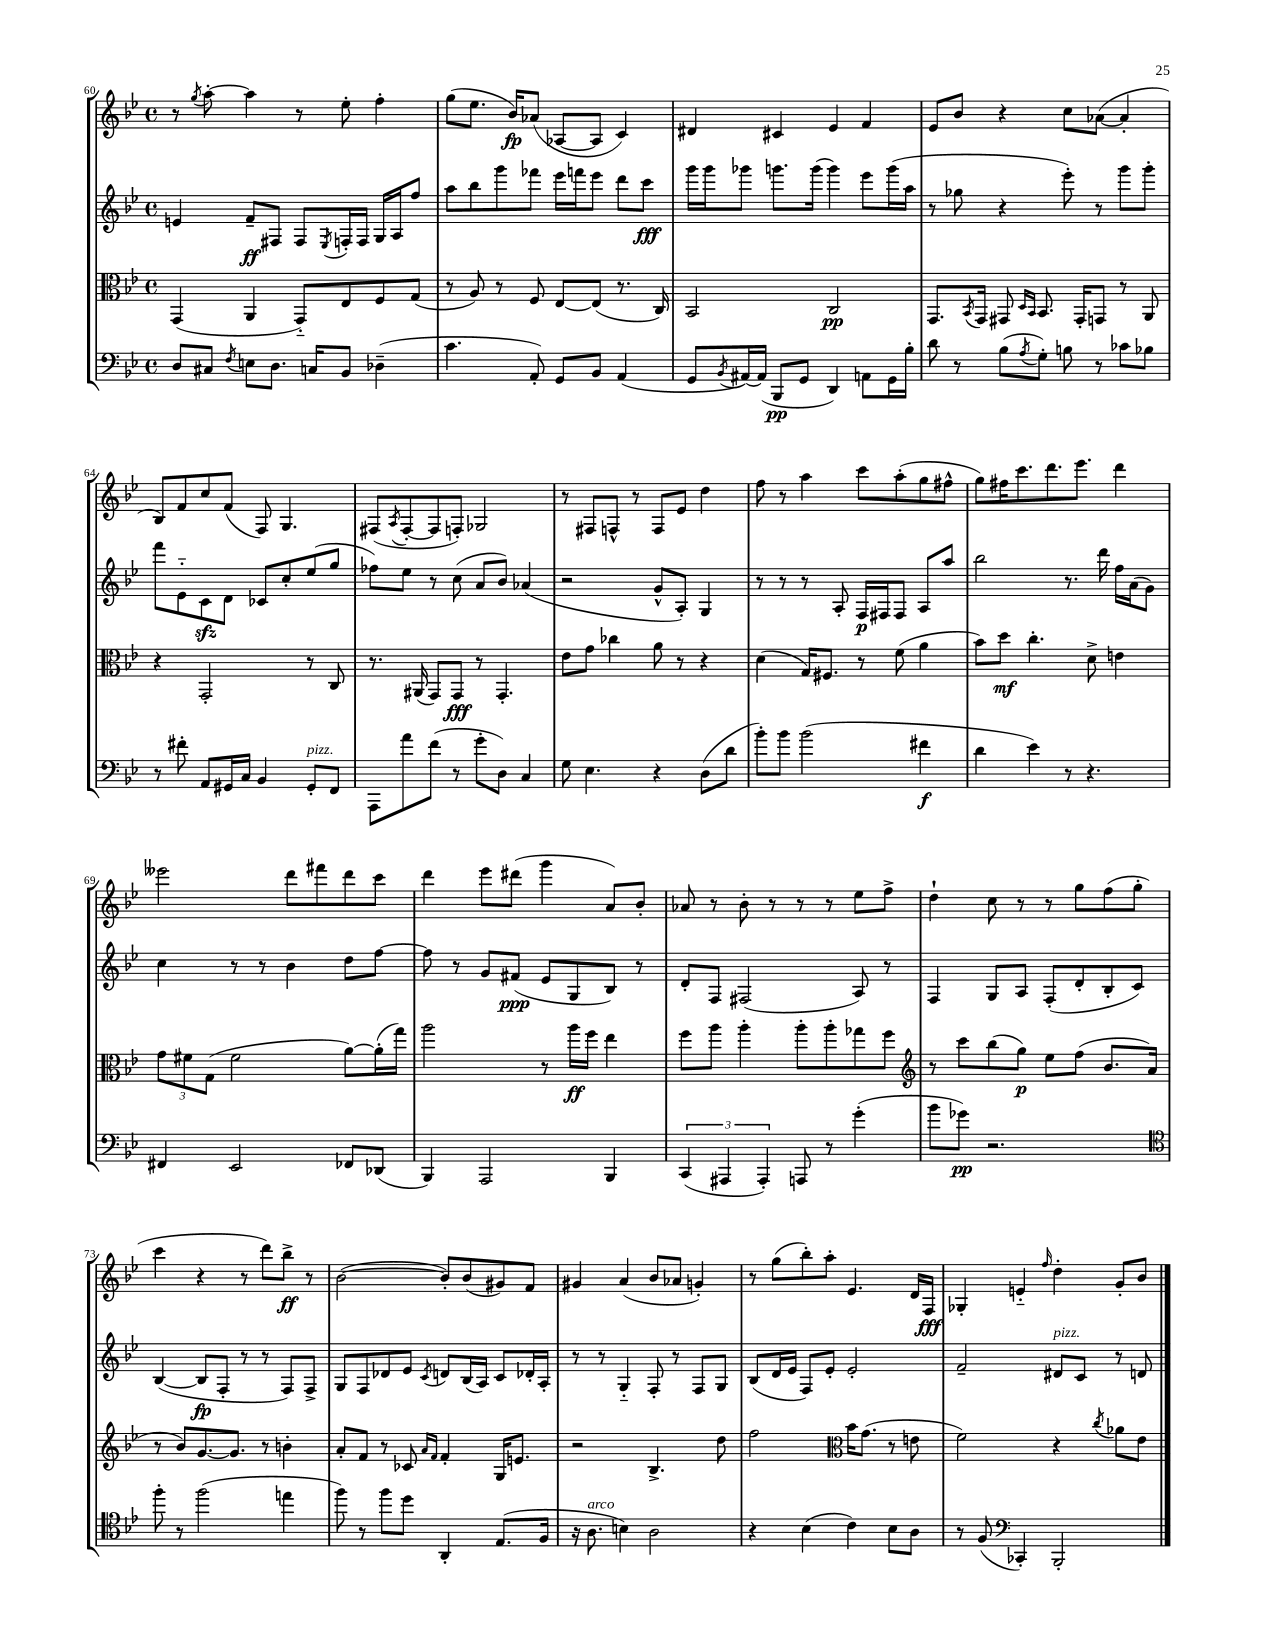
<<
\new StaffGroup <<
\new Staff = "s0" {
    \clef treble \key bes \major \defaultTimeSignature \time 4/4
    r8 \acciaccatura { g''8 } a''8~-. a''4 r8 ees''8-. f''4-. |
    g''8( ees''8. bes'16\fp) aes'8( aes8~ aes8 c'4) |
    dis'4 cis'4 ees'4 f'4 |
    ees'8 bes'8 r4 c''8 aes'8~( aes'4-. |
    bes8) f'8 c''8 f'8( f8) g4. |
    fis8( \acciaccatura { a8 } fis8~-. fis8 f8-.) ges2 |
    r8 fis8 f8-^ r8 f8 ees'8 d''4 |
    f''8 r8 a''4 c'''8 a''8-.( g''8 fis''8-^ |
    g''8) fis''16 c'''8. d'''8. ees'''8. d'''4 |
    eeses'''2 d'''8 fis'''8 d'''8 c'''8 |
    d'''4 ees'''8 dis'''8( g'''4 a'8) bes'8-. |
    aes'8 r8 bes'8-. r8 r8 r8 ees''8 f''8-> |
    d''4-! c''8 r8 r8 g''8 f''8( g''8-. |
    c'''4 r4 r8 d'''8) bes''8->\ff r8 |
    bes'2~( bes'8-.) bes'8( gis'8) f'8 |
    gis'4 a'4( bes'8 aes'8 g'4-.) |
    r8 g''8( bes''8-.) a''8-. ees'4. d'16 f16\fff |
    ges4-. e'4-_ \grace { f''16 } d''4-. g'8-. bes'8 \bar "|." |
}
\new Staff = "s1" {
    \clef treble \key bes \major \defaultTimeSignature \time 4/4
    e'4 f'8--\ff fis8 fis8 \acciaccatura { ees8 } f16-. f16 g16 a16 f''8 |
    a''8 bes''8 g'''8 fes'''8 ees'''16 f'''16 ees'''8 d'''8 c'''8\fff |
    g'''16 g'''16 ges'''8 g'''8. g'''16( g'''4) ees'''8 g'''16( a''16 |
    r8 ges''8 r4 ees'''8-.) r8 g'''8 g'''8-. |
    f'''8 ees'8-_ c'8\sfz d'8 ces'8 c''8-. ees''8( g''8 |
    fes''8) ees''8 r8 c''8( a'8 bes'8) aes'4( |
    r2 g'8-^ a8-.) g4 |
    r8 r8 r8 a8-. f16\p fis16 fis8 a8 a''8 |
    bes''2 r8. d'''16 f''16 a'16( g'8) |
    c''4 r8 r8 bes'4 d''8 f''8~ |
    f''8 r8 g'8 fis'8\ppp( ees'8 g8 bes8) r8 |
    d'8-. f8 fis2( a8) r8 |
    f4 g8 a8 f8-.( d'8-. bes8-. c'8) |
    bes4~( bes8\fp f8-. r8 r8 f8) f8-> |
    g8 f8 des'8 ees'8 \acciaccatura { c'8 } d'8 bes16( a16) c'8 des'16-. a16-. |
    r8 r8 g4-_ f8-. r8 f8 g8 |
    bes8( d'16 ees'16 f8) ees'8-. ees'2-. |
    f'2-- dis'8^\markup { \italic "pizz." } c'8 r8 d'8 \bar "|." |
}
\new Staff = "s2" {
    \clef alto \key bes \major \defaultTimeSignature \time 4/4
    g,4( a,4 g,8-_) ees8 f8 g8( |
    r8 a8) r8 f8 ees8~ ees8( r8. c16) |
    bes,2 c2\pp |
    g,8. \acciaccatura { bes,8 } g,16 gis,8 \grace { d16 bes,16 } bes,8. gis,16-. g,8 r8 a,8 |
    r4 g,2-. r8 c8 |
    r8. ais,16( g,8) g,8\fff r8 g,4.-. |
    ees'8 g'8 ces''4 a'8 r8 r4 |
    d'4( g16) fis8. r8 f'8( a'4 |
    bes'8) d''8\mf c''4.-. d'8-> e'4 |
    \tuplet 3/2 { g'8 fis'8 g8( } fis'2 a'8~) a'16-.( g''16) |
    a''2 r8 a''16\ff f''16 ees''4 |
    f''8 a''8 a''4-. a''8-. a''8-. ges''8 f''8 |
    \clef treble r8 c'''8 bes''8( g''8\p) ees''8 f''8( bes'8. a'16 |
    r8 bes'8) g'8.~ g'8. r8 b'4-. |
    a'8-. f'8 r8 ces'8 \grace { a'16 f'16 } f'4-. g16 e'8. |
    r2 bes4.-> d''8 |
    f''2 \clef alto bes'16 g'8.( r8 e'8 |
    f'2) r4 \acciaccatura { c''8 } aes'8 ees'8 \bar "|." |
}
\new Staff = "s3" {
    \clef bass \key bes \major \defaultTimeSignature \time 4/4
    d8 cis8 \acciaccatura { f8 } e8 d8. c16 bes,8 des4--( |
    c'4. a,8-.) g,8 bes,8 a,4( |
    g,8 \acciaccatura { bes,8 } ais,16~) ais,16( bes,,8\pp g,8 d,4) a,8 g,16 bes16-. |
    d'8 r8 bes8( \acciaccatura { a8 } g8-.) b8 r8 ces'8 bes8 |
    r8 fis'8-. a,8 gis,16 c16 bes,4 gis,8-.^\markup { \italic "pizz." } f,8 |
    a,,8 a'8 f'8( r8 g'8-. d8) c4 |
    g8 ees4. r4 d8( d'8 |
    bes'8-.) bes'8 bes'2( fis'4\f |
    d'4 ees'4) r8 r4. |
    fis,4 ees,2 fes,8 des,8( |
    bes,,4) a,,2 bes,,4 |
    \tuplet 3/2 { c,4( ais,,4 ais,,4-.) } a,,8 r8 g'4-.( |
    bes'8 ges'8\pp) r2. |
    \clef tenor f''8-. r8 f''2( e''4 |
    f''8) r8 f''8 d''8 a,4-. ees8.( f16 |
    r16 a8.^\markup { \italic "arco" } b4) a2 |
    r4 bes4( c'4) bes8 a8 |
    r8 f8( \clef bass ces,4-.) bes,,2-. \bar "|." |
}
>>
>>
\layout { \context { \Score currentBarNumber = #60 } }
